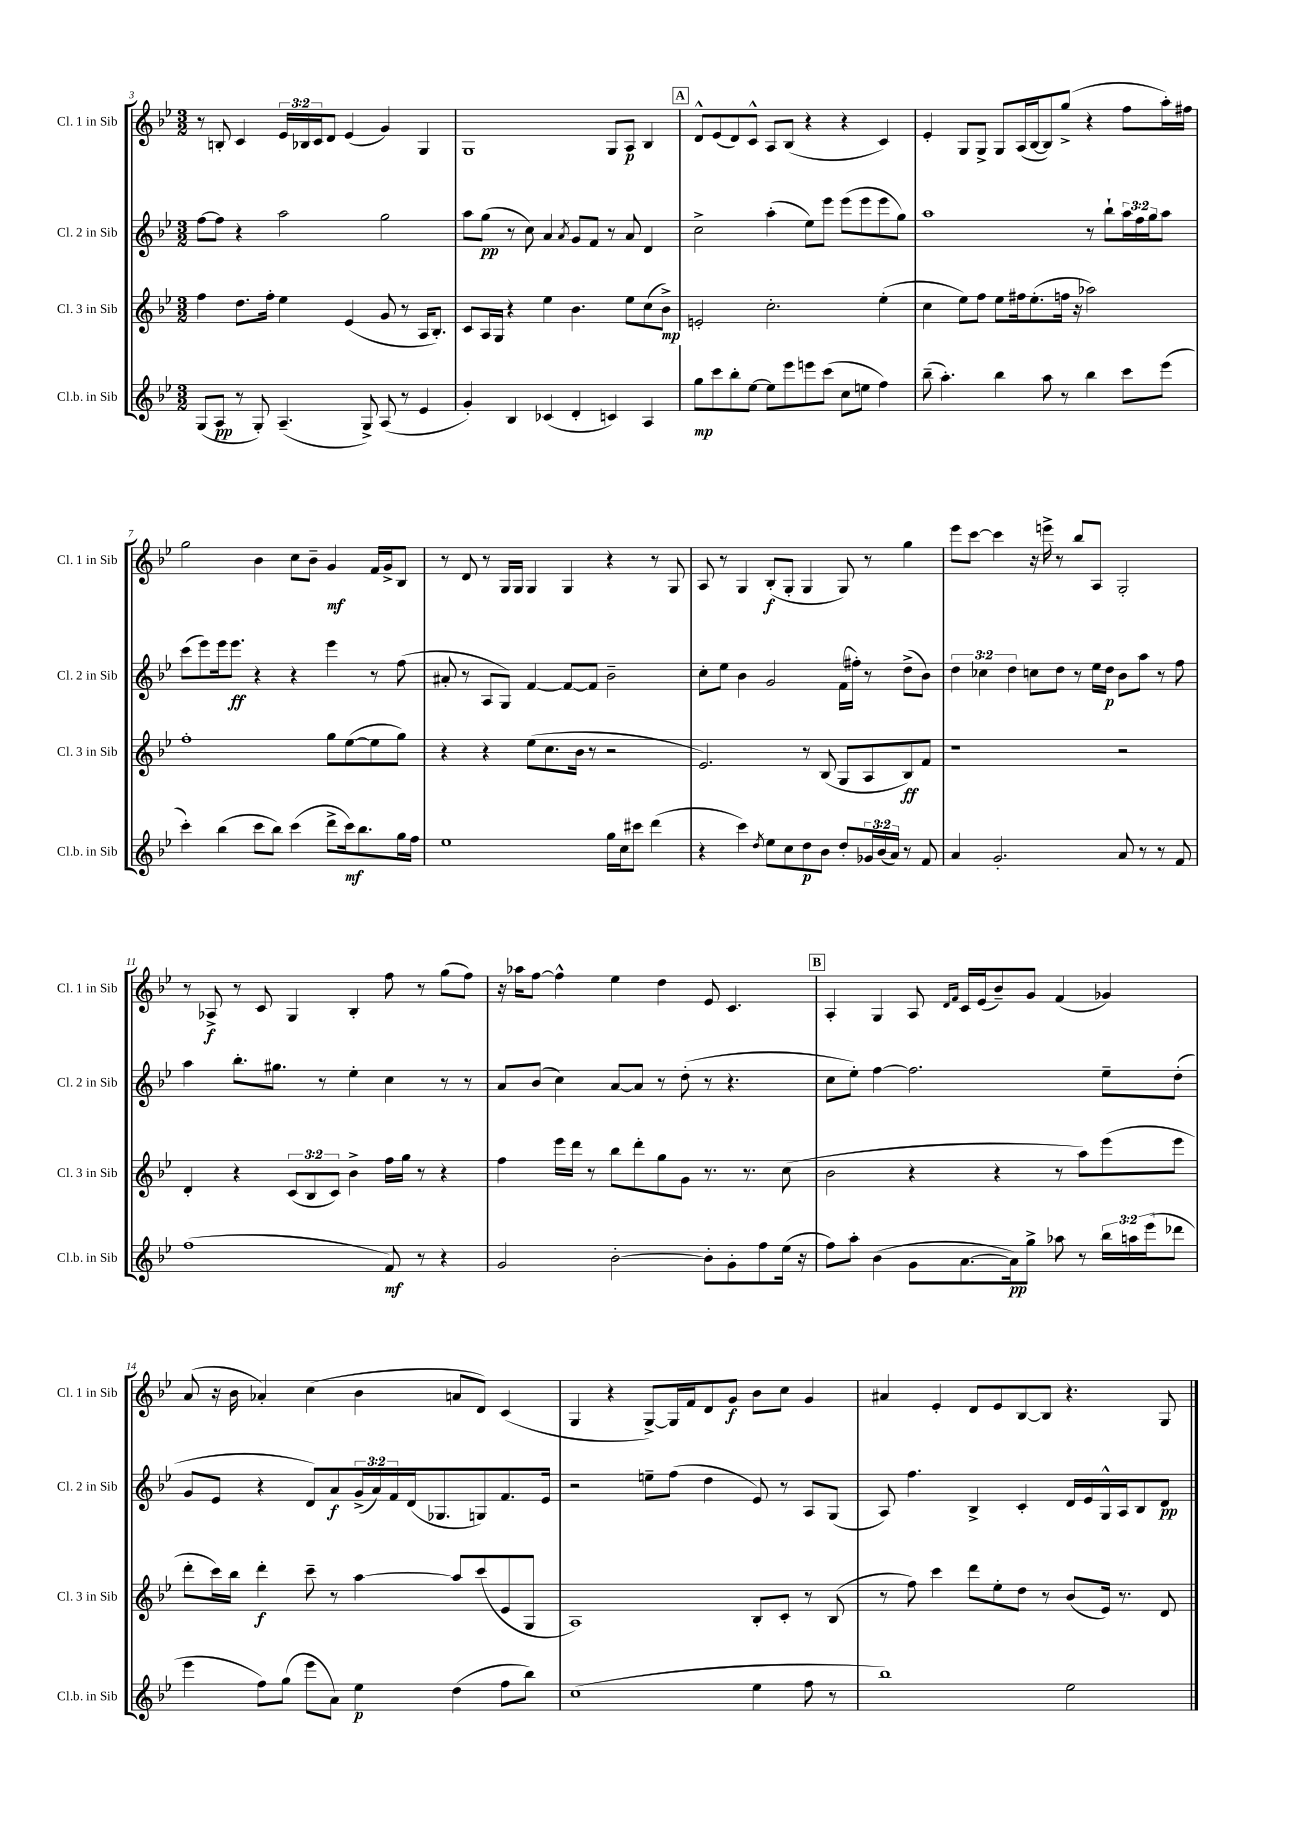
<<
\new StaffGroup <<
\new Staff = "s0" \with { instrumentName = "Cl. 1 in Sib" shortInstrumentName = "Cl. 1 in Sib" } {
    \clef treble \key bes \major \numericTimeSignature \time 3/2 \override Staff.TupletNumber.text = #tuplet-number::calc-fraction-text
    r8 b8-. c'4 \tuplet 3/2 { ees'16 bes16 c'16 } d'8 ees'4( g'4) g4 |
    g1 g8 a8\p bes4 |
    \mark \markup { \box "A" } d'8-^ ees'8( d'8) c'8-^ a8 bes8( r4 r4 c'4) |
    ees'4-. g8 g8-> g8 a16( bes16~ bes8) g''8->( r4 f''8 a''16-.) fis''16 |
    g''2 bes'4 c''8 bes'8-- g'4\mf f'16 g'16-> bes8 |
    r8 d'8 r8 g16 g16 g4 g4 r4 r8 g8 |
    a8 r8 g4 bes8-.\f( g8-. g4 g8) r8 g''4 |
    ees'''8 c'''8~ c'''4 r16 e'''16-> r8 bes''8 a8 g2-. |
    r8 aes8->\f r8 c'8 g4 bes4-. f''8 r8 g''8( f''8) |
    r16 aes''16 f''8~ f''4-^ ees''4 d''4 ees'8 c'4. |
    \mark \markup { \box "B" } a4-. g4 a8 \grace { d'16 f'16 } c'16 ees'16( bes'8--) g'8 f'4( ges'4) |
    a'8( r16 bes'16 aes'4-.) c''4( bes'4 a'8 d'8) c'4( |
    g4 r4 g8~->) g16 f'16 d'8 g'8\f bes'8 c''8 g'4 |
    ais'4 ees'4-. d'8 ees'8 bes8~ bes8 r4. g8 \bar "|." |
}
\new Staff = "s1" \with { instrumentName = "Cl. 2 in Sib" shortInstrumentName = "Cl. 2 in Sib" } {
    \clef treble \key bes \major \numericTimeSignature \time 3/2 \override Staff.TupletNumber.text = #tuplet-number::calc-fraction-text
    f''8~ f''8 r4 a''2 g''2 |
    a''8 g''8\pp( r8 c''8) a'4 \acciaccatura { a'8 } g'8 f'8 r8 a'8 d'4 |
    \mark \markup { \box "A" } c''2-> a''4-.( ees''8) ees'''8 ees'''8( ees'''8 ees'''8 g''8) |
    a''1 r8 bes''8-! \tuplet 3/2 { a''16 f''16 g''16 } a''8 |
    c'''8( ees'''8) ees'''16 ees'''8.\ff r4 r4 ees'''4 r8 f''8( |
    ais'8-. r8 a8 g8) f'4~ f'8~ f'8 bes'2-- |
    c''8-. ees''8 bes'4 g'2 f'16( fis''16-.) r8 d''8->( bes'8) |
    \tuplet 3/2 { d''4 ces''4 d''4 } c''8 d''8 r8 ees''16 d''16\p bes'8 a''8 r8 f''8 |
    a''4 bes''8.-. gis''8. r8 ees''4-. c''4 r8 r8 |
    a'8 bes'8( c''4) a'8~ a'8 r8 d''8-.( r8 r4. |
    \mark \markup { \box "B" } c''8 ees''8-.) f''4~ f''2. ees''8-- d''8-.( |
    g'8 ees'8 r4 d'8) a'8\f \tuplet 3/2 { g'16->( a'16) f'16 } d'16( ges8. g8) f'8. ees'16 |
    r2 e''8-- f''8( d''4 ees'8) r8 a8 g8( |
    a8) f''4. bes4-> c'4-. d'16 ees'16 g16-^ a16 bes8 d'8\pp \bar "|." |
}
\new Staff = "s2" \with { instrumentName = "Cl. 3 in Sib" shortInstrumentName = "Cl. 3 in Sib" } {
    \clef treble \key bes \major \numericTimeSignature \time 3/2 \override Staff.TupletNumber.text = #tuplet-number::calc-fraction-text
    f''4 d''8. f''16-. ees''4 ees'4( g'8 r8 a16 bes8.-.) |
    c'8 a16 g16 r4 ees''4 bes'4. ees''8 c''8( bes'8->\mp) |
    \mark \markup { \box "A" } e'2-. c''2.-. ees''4-.( |
    c''4 ees''8) f''8 ees''8 fis''16 ees''8.-.( f''16 r16 aes''2) |
    f''1-. g''8 ees''8~( ees''8 g''8) |
    r4 r4 ees''8( c''8. bes'16 r8 r2 |
    ees'2.) r8 bes8( g8 a8 bes8\ff) f'8 |
    r1 r2 |
    d'4-. r4 \tuplet 3/2 { c'8( bes8 c'8) } bes'4-> f''16 g''16 r8 r4 |
    f''4 ees'''16 d'''16 r8 bes''8 d'''8-. g''8 g'8 r8. r8. c''8( |
    \mark \markup { \box "B" } bes'2 r4 r4 r8 a''8) ees'''8( ees'''8 |
    d'''8-. c'''16) bes''16 d'''4-.\f c'''8-- r8 a''4~ a''8 c'''8( ees'8 g8 |
    a1) bes8-. c'8-. r8 bes8( |
    r8 f''8) c'''4 d'''8 ees''8-. d''8 r8 bes'8( ees'16) r8. d'8 \bar "|." |
}
\new Staff = "s3" \with { instrumentName = "Cl.b. in Sib" shortInstrumentName = "Cl.b. in Sib" } {
    \clef treble \key bes \major \numericTimeSignature \time 3/2 \override Staff.TupletNumber.text = #tuplet-number::calc-fraction-text
    g8( a8\pp r8 g8-.) a4.--( g8->) a8( r8 ees'4 |
    g'4-.) bes4 ces'4( d'4-. c'4) a4 |
    \mark \markup { \box "A" } g''8\mp c'''8 bes''8-. ees''8~ ees''8 ees'''8 e'''8 c'''8( c''8 e''8 f''4) |
    bes''8--( a''4.-.) bes''4 a''8 r8 bes''4 c'''8 ees'''8( |
    c'''4-.) bes''4( c'''8 bes''8) c'''4( d'''8-> c'''16\mf) bes''8. g''16 f''16 |
    ees''1 g''16 c''16 cis'''8 d'''4( |
    r4 c'''4) \acciaccatura { d''8 } ees''8 c''8 d''8\p bes'8 d''8-. \tuplet 3/2 { ges'16 bes'16( a'16) } r8 f'8 |
    a'4 g'2.-. a'8 r8 r8 f'8 |
    f''1( f'8\mf) r8 r4 |
    g'2 bes'2~-. bes'8-. g'8-. f''8 ees''16( r16 |
    \mark \markup { \box "B" } f''8) a''8-. bes'4( g'8 a'8.~ a'16\pp) g''8-> aes''8 r8 \tuplet 3/2 { bes''16 a''16 ees'''16( } des'''8 |
    ees'''4 f''8) g''8( ees'''8 a'8) ees''4\p d''4( f''8 bes''8) |
    c''1( ees''4 f''8 r8 |
    bes''1) ees''2 \bar "|." |
}
>>
>>
\layout { \context { \Score currentBarNumber = #3 } }
